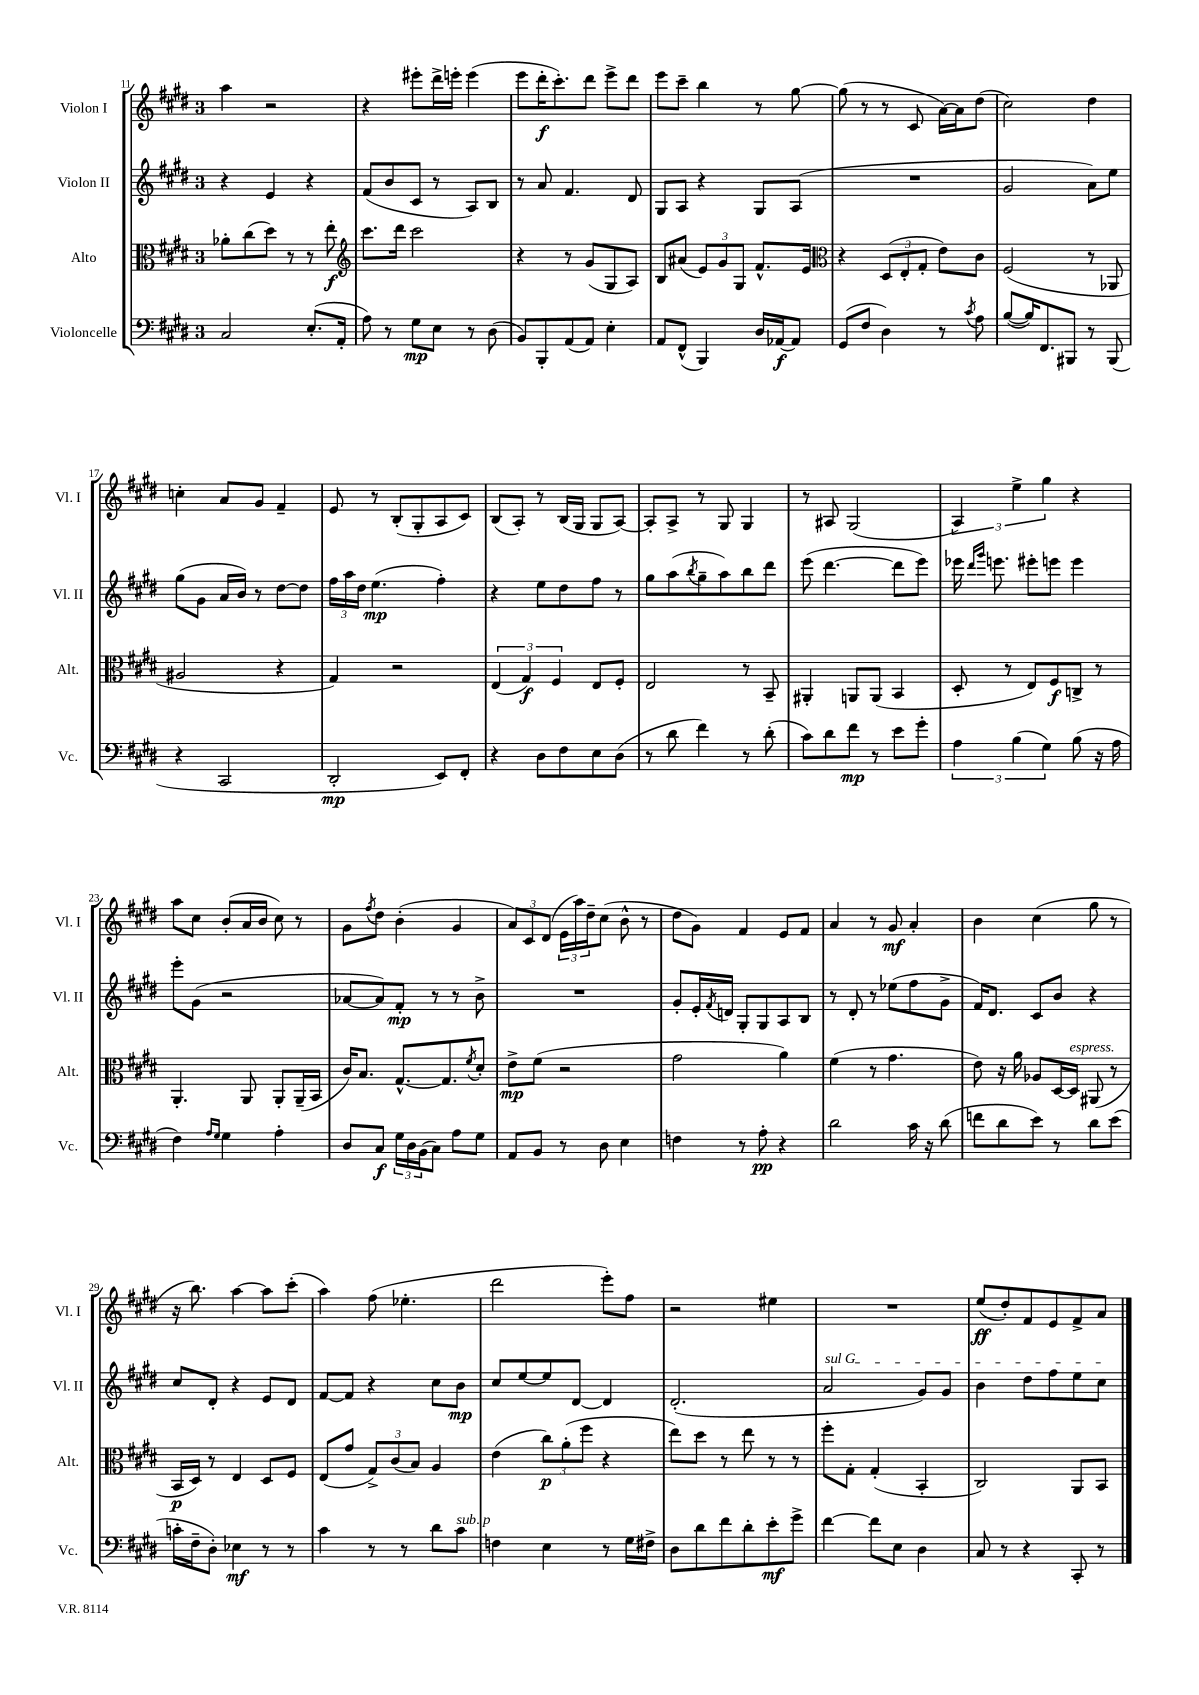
<<
\new StaffGroup <<
\new Staff = "s0" \with { instrumentName = "Violon I" shortInstrumentName = "Vl. I" } {
    \clef treble \key e \major \once \override Staff.TimeSignature.style = #'single-digit \time 3/4
    a''4 r2 |
    r4 eis'''8-. dis'''16-> e'''16-. e'''4( |
    e'''8 dis'''16-.\f cis'''8.-.) dis'''8 e'''8-> dis'''8 |
    e'''8 cis'''8-- b''4 r8 gis''8~ |
    gis''8( r8 r8 cis'8 a'16~) a'16 dis''8( |
    cis''2) dis''4 |
    c''4-. a'8 gis'8 fis'4-- |
    e'8 r8 b8-.( gis8-. a8 cis'8) |
    b8( a8-.) r8 b16( gis16 gis8 a8~) |
    a8-. a8-> r8 gis8 gis4 |
    r8 ais8 gis2( |
    \tuplet 3/2 { a4) e''4-> gis''4 } r4 |
    a''8 cis''8 b'8-.( a'16 b'16 cis''8) r8 |
    gis'8 \acciaccatura { fis''8 } dis''8 b'4-.( gis'4 |
    \tuplet 3/2 { a'8) cis'8 dis'8( } \tuplet 3/2 { e'16 a''16) dis''16-- } cis''8( b'8-^ r8 |
    dis''8 gis'8) fis'4 e'8 fis'8 |
    a'4 r8 gis'8\mf a'4-. |
    b'4 cis''4( gis''8 r8 |
    r16 b''8.) a''4~ a''8 cis'''8-.( |
    a''4) fis''8( ees''4.-. |
    dis'''2 e'''8-.) fis''8 |
    r2 eis''4 |
    R2. |
    e''8\ff( dis''8-.) fis'8 e'8 fis'8-> a'8 \bar "|." |
}
\new Staff = "s1" \with { instrumentName = "Violon II" shortInstrumentName = "Vl. II" } {
    \clef treble \key e \major \once \override Staff.TimeSignature.style = #'single-digit \time 3/4
    r4 e'4 r4 |
    fis'8( b'8 cis'8 r8 a8) b8 |
    r8 a'8 fis'4. dis'8 |
    gis8 a8 r4 gis8 a8( |
    R2. |
    gis'2 a'8) e''8 |
    gis''8( gis'8 a'16 b'16) r8 dis''8~ dis''8 |
    \tuplet 3/2 { fis''16 a''16 dis''16 } e''4.\mp( fis''4-.) |
    r4 e''8 dis''8 fis''8 r8 |
    gis''8 a''8( \acciaccatura { b''8 } gis''8-- a''8) b''8 dis'''8 |
    e'''8( dis'''4.~ dis'''8 e'''8) |
    ees'''16 \grace { dis'''16 gis'''16 } e'''8. eis'''8-. e'''8 e'''4 |
    e'''8-. gis'8( r2 |
    aes'8~ aes'8) fis'8-.\mp r8 r8 b'8-> |
    R2. |
    gis'8-. e'16-. \acciaccatura { fis'8 } d'16 gis8-. gis8 a8 b8 |
    r8 dis'8-. r8 ees''8( fis''8 gis'8-> |
    fis'16) dis'8. cis'8 b'8 r4 |
    cis''8 dis'8-. r4 e'8 dis'8 |
    fis'8~ fis'8 r4 cis''8 b'8\mp |
    cis''8 e''8~ e''8 dis'8~ dis'4 |
    dis'2.-.( |
    \once \override TextSpanner.bound-details.left.text = \markup { \italic "sul G" } a'2\startTextSpan gis'8) gis'8 |
    b'4 dis''8 fis''8 e''8 cis''8\stopTextSpan \bar "|." |
}
\new Staff = "s2" \with { instrumentName = "Alto" shortInstrumentName = "Alt." } {
    \clef alto \key e \major \once \override Staff.TimeSignature.style = #'single-digit \time 3/4
    aes'8-. cis''8( dis''8) r8 r8 e''8-.\f |
    \clef treble cis'''8. dis'''16 cis'''2 |
    r4 r8 gis'8( gis8 a8) |
    b8 ais'8( \tuplet 3/2 { e'8) gis'8 gis8 } fis'8.-^ e'16 |
    \clef alto r4 \tuplet 3/2 { dis8( e8-. gis8-. } e'8) cis'8 |
    fis2( r8 aes,8 |
    ais2 r4 |
    gis4) r2 |
    \tuplet 3/2 { e4( gis4\f) fis4 } e8 fis8-. |
    e2 r8 b,8-- |
    ais,4-. a,8 a,8( b,4 |
    dis8-. r8 e8) fis8\f c8-> r8 |
    a,4.-. a,8 a,8-. a,16--( b,16 |
    cis'16) b8. gis8.~-^ gis8. \acciaccatura { fis'8 } dis'8-. |
    e'8->\mp fis'8( r2 |
    gis'2 a'4) |
    fis'4( r8 gis'4. |
    e'8) r16 a'16 aes8 dis16~ dis16^\markup { \italic "espress." } ais,8( r8 |
    b,16\p dis16) r8 e4 dis8 fis8 |
    e8( gis'8 \tuplet 3/2 { gis8->) cis'8( b8) } a4 |
    e'4( \tuplet 3/2 { cis''8\p) a'8-.( fis''8 } r4 |
    e''8) dis''8 r8 e''8 r8 r8 |
    fis''8-. gis8-. gis4-.( b,4-. |
    cis2) a,8 b,8 \bar "|." |
}
\new Staff = "s3" \with { instrumentName = "Violoncelle" shortInstrumentName = "Vc." } {
    \clef bass \key e \major \once \override Staff.TimeSignature.style = #'single-digit \time 3/4
    cis2 e8.-.( a,16-. |
    a8) r8 gis8\mp e8 r8 dis8( |
    b,8) b,,8-. a,8( a,8) e4-. |
    a,8 fis,8-^( b,,4) dis16 aes,16~\f aes,8 |
    gis,8( fis8 dis4) r8 \acciaccatura { cis'8 } a8 |
    b8~( b16) fis,8. bis,,8 r8 bis,,8( |
    r4 cis,2 |
    dis,2-.\mp e,8) fis,8-. |
    r4 dis8 fis8 e8 dis8( |
    r8 dis'8 fis'4) r8 dis'8-.( |
    cis'8) dis'8 fis'8\mp r8 e'8 gis'8-. |
    \tuplet 3/2 { a4 b4( gis4) } b8( r16 a16 |
    fis4) \grace { a16 gis16 } gis4 a4-. |
    dis8 cis8\f \tuplet 3/2 { gis16 dis16 b,16( } cis8) a8 gis8 |
    a,8 b,8 r8 dis8 e4 |
    f4 r8 a8-.\pp r4 |
    dis'2 cis'16 r16 dis'8( |
    f'8 dis'8 e'8) r8 dis'8 e'8( |
    c'16-. fis16-- dis8-.) ees4\mf r8 r8 |
    cis'4 r8 r8 dis'8 cis'8^\markup { \italic "sub. p" } |
    f4 e4 r8 gis16 fis16-> |
    dis8 dis'8 fis'8 dis'8-. e'8-.\mf gis'8-> |
    fis'4~ fis'8 e8 dis4 |
    cis8 r8 r4 cis,8-. r8 \bar "|." |
}
>>
>>
\layout { \context { \Score currentBarNumber = #11 } }
